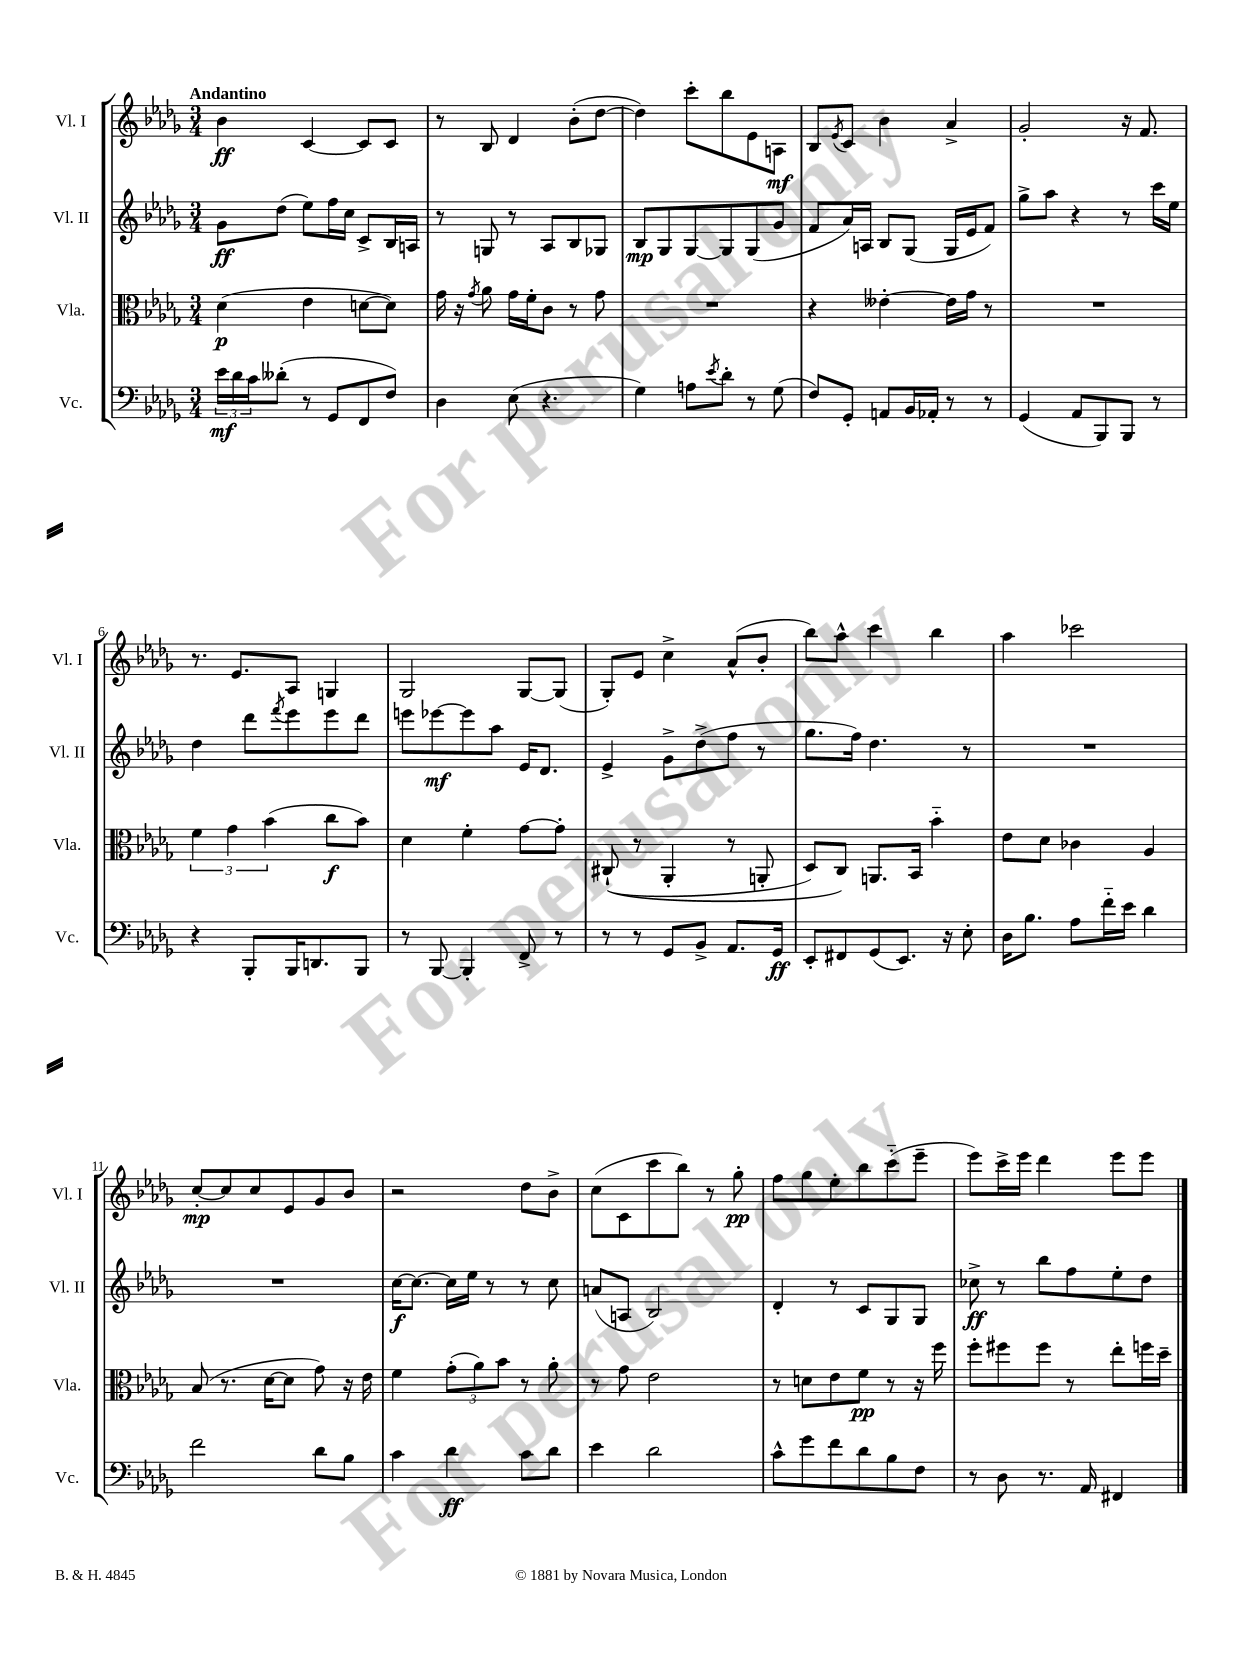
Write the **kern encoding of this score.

**kern	**kern	**kern	**kern
*staff4	*staff3	*staff2	*staff1
*clefF4	*clefC3	*clefG2	*clefG2
*k[b-e-a-d-g-]	*k[b-e-a-d-g-]	*k[b-e-a-d-g-]	*k[b-e-a-d-g-]
*M3/4	*M3/4	*M3/4	*M3/4
24e-	(4d-	8g-	4b-
24d-	.	.	.
24c	.	.	.
(8d--'	.	(8dd-	.
8r	4e-	8ee-)	[4c
8GG-	.	16ff	.
.	.	16cc	.
8FF	[8d	8c^	8c]
8F)	8d])	16B-	8c
.	.	16A	.
=	=	=	=
4D-	16g-	8r	8r
.	16r	.	.
.	8qg-	.	.
.	8a-	8G	8B-
(8E-	16g-	8r	4d-
.	16f'	.	.
4.r	8c	8A-	.
.	8r	8B-	(8b-'
.	8g-	8G-	[8dd-
=	=	=	=
4G-)	2.r	8B-	4dd-])
.	.	8G-	.
8A	.	[8G-	8ccc'
8qe-	.	.	.
8d-'	.	8G-]	8bb-
8r	.	(8G-	8e-
(8G-	.	8g-	8A
=	=	=	=
8F)	4r	8f	8B-
.	.	.	8qe-
8GG-'	.	16a-)	8c
.	.	16A	.
8AA	[4e--'	8B-	4b-
16BB-	.	(8G-	.
16AA-'	.	.	.
8r	16e--]	16G-	4a-^
.	16g-	16e-	.
8r	8r	8f)	.
=	=	=	=
(4GG-	2.r	8gg-^	2g-'
.	.	8aa-	.
8AA-	.	4r	.
8BBB-)	.	.	.
8BBB-	.	8r	16r
.	.	.	8.f
8r	.	16ccc	.
.	.	16ee-	.
=	=	=	=
4r	6f	4dd-	8.r
.	6g-	.	.
.	.	.	8.e-
8BBB-'	.	8ddd-	.
.	(6b-	.	.
.	.	8qfff	.
16BBB-	.	8eee-	8A-
8.DD	.	.	.
.	8cc	8eee-	4G
8BBB-	8b-)	8ddd-	.
=	=	=	=
8r	4d-	8eee	2G-
[8BBB-	.	[8eee-	.
4BBB-']	4f'	8eee-]	.
.	.	8aa-	.
8FF^	[8g-	16e-	[8G-
.	.	8.d-	.
8r	8g-']	.	(8G-]
=	=	=	=
8r	&((8C#`	4e-^	8G-')
8r	8r	.	8e-
8GG-	4AA-'	8g-^	4cc^
8BB-^	.	(8dd-^	.
8.AA-	8r	8ff	(8a-^^
.	8AA'	8r	8b-'
16GG-	.	.	.
=	=	=	=
8EE-'	8D-)	8.gg-	8bb-)
8FF#	8C&)	.	8aa-^^
.	.	16ff)	.
(8GG-	8.AA	4.dd-	4ccc
8.EE-)	.	.	.
.	16BB-	.	.
.	4b-'~	.	4bb-
16r	.	.	.
8E-'	.	8r	.
=	=	=	=
16D-	8e-	2.r	4aa-
8.B-	.	.	.
.	8d-	.	.
8A-	4c-	.	2ccc-
16f'~	.	.	.
16e-	.	.	.
4d-	4A-	.	.
=	=	=	=
2f	(8B-	2.r	[8cc'
.	8.r	.	8cc]
.	.	.	8cc
.	[16d-	.	.
.	8d-]	.	8e-
8d-	8g-)	.	8g-
8B-	16r	.	8b-
.	16e-	.	.
=	=	=	=
4c	4f	[16cc	2r
.	.	8.cc_	.
4d-	(12g-'	16cc]	.
.	.	16ee-	.
.	12a-)	.	.
.	.	8r	.
.	12b-	.	.
8c	8r	8r	8dd-
8d-	8a-'	8cc	8b-^
=	=	=	=
4e-	8r	(8a	(8cc
.	8g-	8A	8c
2d-	2e-	2B-)	8ccc
.	.	.	8bb-)
.	.	.	8r
.	.	.	8gg-'
=	=	=	=
8c^^	8r	4d-'	8ff
8g-	8d	.	8gg-
8f	8e-	8r	8ee-'
8d-	8f	8c	8bb-
8B-	8r	8G-	(8ccc'~
8F	16r	8G-	8eee-~
.	16ff	.	.
=	=	=	=
8r	8ff'	8cc-^	8eee-)
8D-	8ff#	8r	16ccc^
.	.	.	16eee-
8.r	8ff#	8bb-	4ddd-
.	8r	8ff	.
16AA-	.	.	.
4FF#	8ee-'	8ee-'	8eee-
.	16ff	8dd-	8eee-
.	16dd-~	.	.
==	==	==	==
*-	*-	*-	*-
